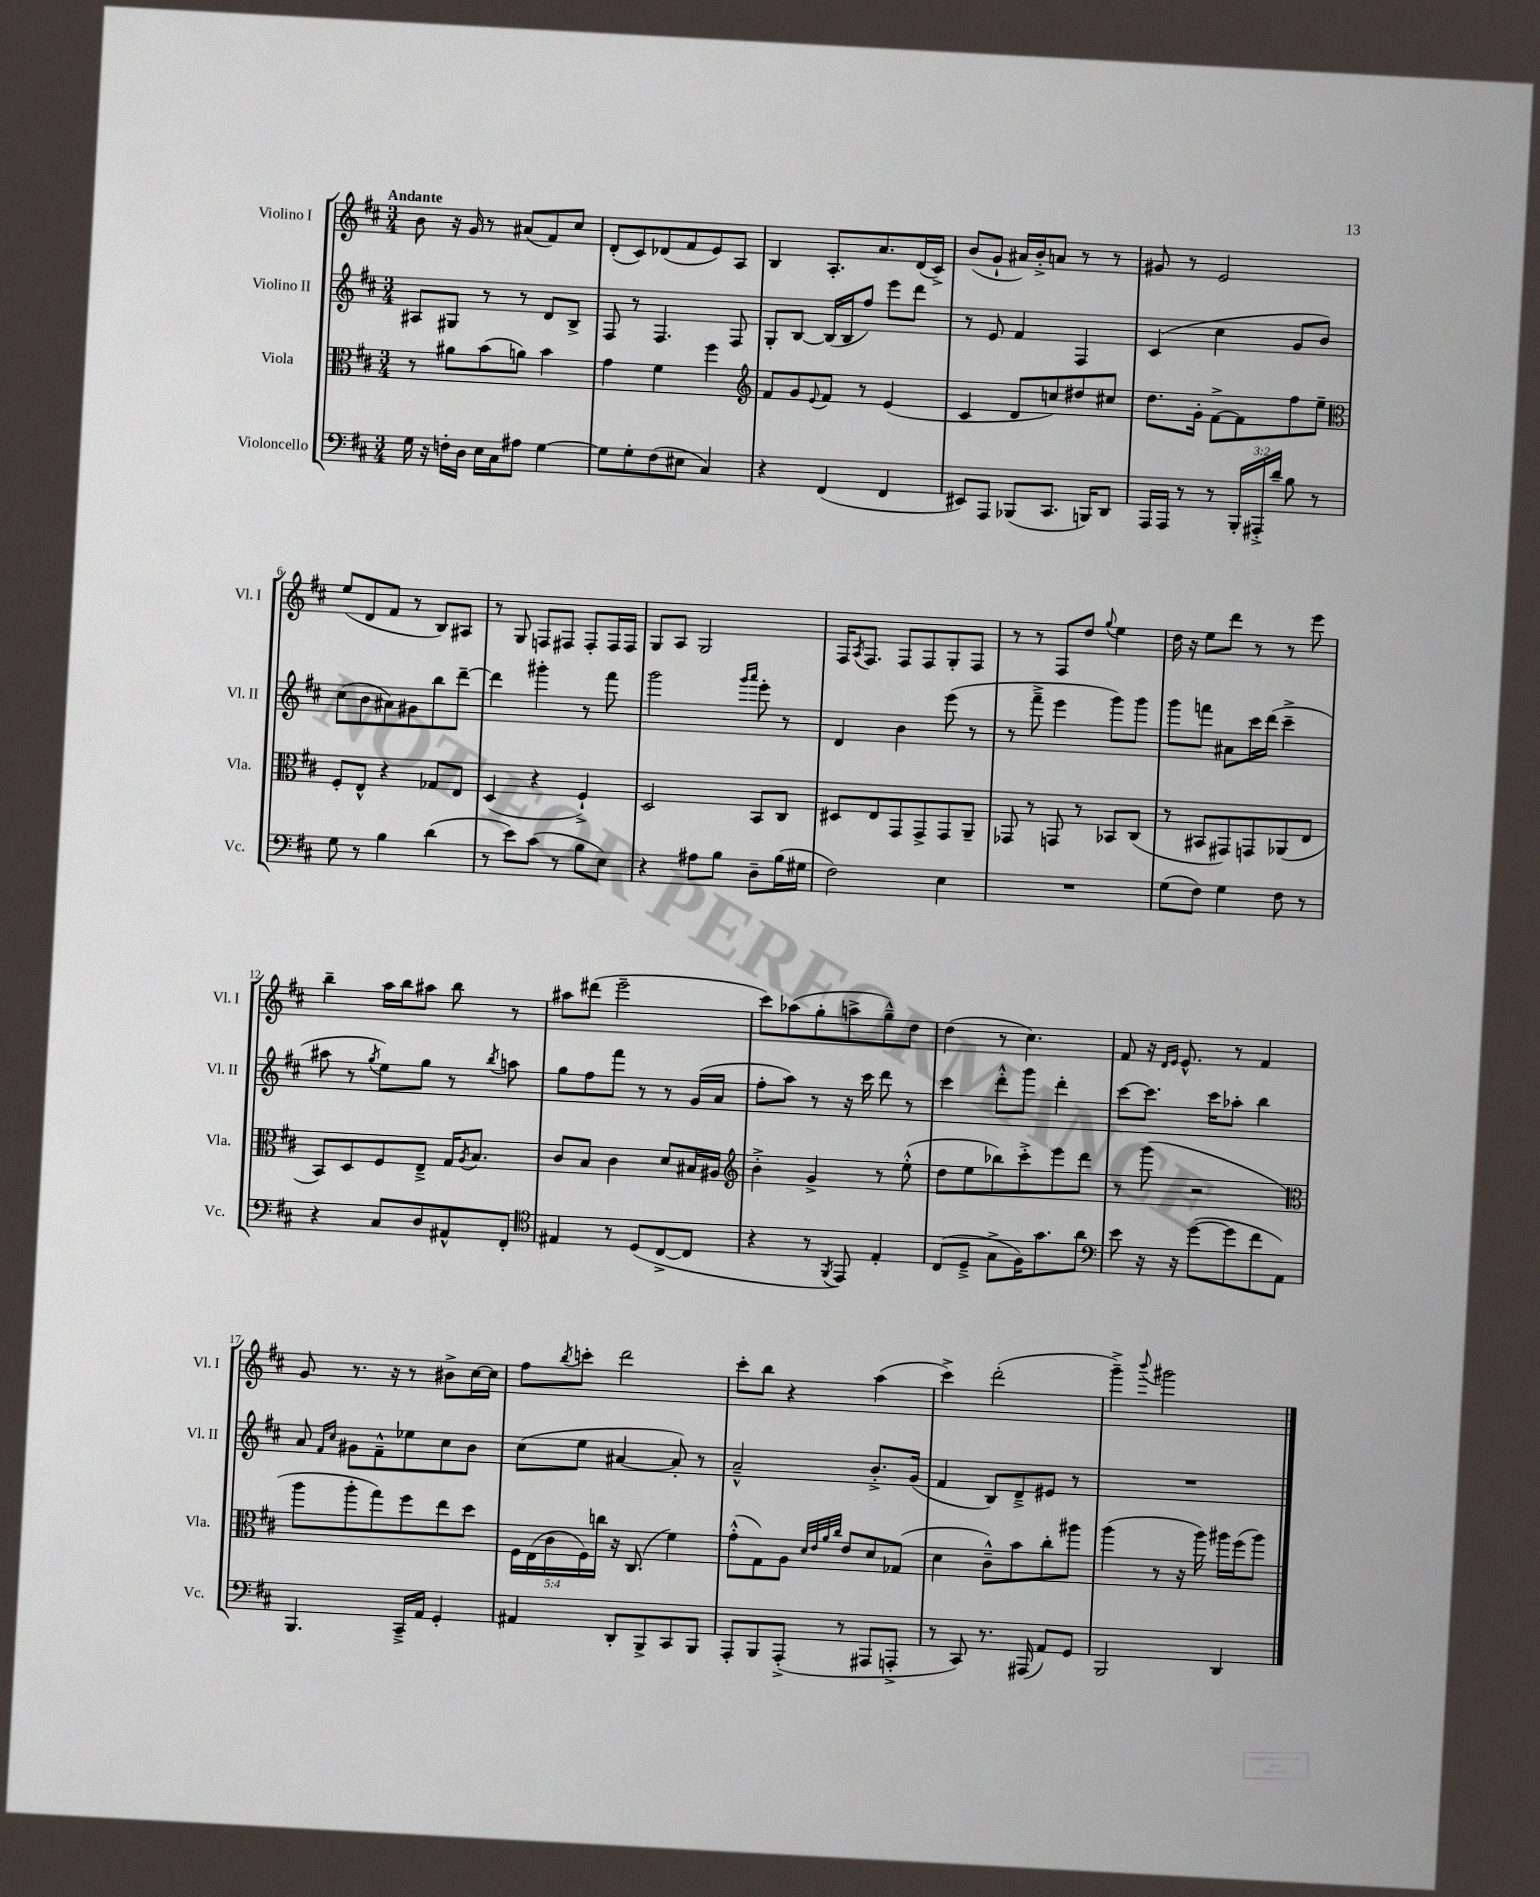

**kern	**kern	**kern	**kern
*staff4	*staff3	*staff2	*staff1
*clefF4	*clefC3	*clefG2	*clefG2
*k[f#c#]	*k[f#c#]	*k[f#c#]	*k[f#c#]
*M3/4	*M3/4	*M3/4	*M3/4
16G	8r	8A#	8b
16r	.	.	.
16F'	8a#	8G#	16r
16D	.	.	16g
16E	(8b	8r	8r
16C#	.	.	.
8A#	8a)	8r	(8a#
[4G	4b	8d	8f#)
.	.	8B^	8cc#
=	=	=	=
8G]	4g	8F#	(8d'
8G'	.	8r	8c#)
(8F#	4f#	4.F#	(8d-
8E#	.	.	8f#
4C#)	4ff#	.	8e)
.	.	8F#	8A
=	=	=	=
*	*clefG2	*	*
4r	8f#	8G'	4B
.	8g	[8B	.
.	8qqe	.	.
(4FF#	8f#	(16B]	8.A'
.	.	16B	.
.	8r	8ff#)	.
.	.	.	8.a
4FF#	(4e	8eee	.
.	.	8ddd	(16d
.	.	.	16c#^)
=	=	=	=
8EE#)	4c#	8r	(8b
8AAA	.	8e	8g`
(8BBB-	8d	4f#	16a#)
.	.	.	16b'^
8.CC#	8cc)	.	8a
.	8dd#	4F#	8r
16BBB)	.	.	.
8DD	8cc#	.	8r
=	=	=	=
16AAA	8.dd	(4c#	8g#
16AAA	.	.	.
8r	.	.	8r
.	16g'	.	.
8r	[8f#^	4cc#	2e
24BBB'	8f#]	.	.
24AAA#'^	.	.	.
24d~	.	.	.
8B	8ff#	8g	.
8r	8ee~	8b)	.
=	=	=	=
*	*clefC3	*	*
8G	8F#'	(8cc#	(8ee
8r	8E^^	8b	8d
4B	4r	8a#)	8f#
.	.	8g#	8r
(4d	8G-	8bb	8B)
.	8E	[8ddd~	8A#
=	=	=	=
8r	(4D	4ddd]	8r
8e)	.	.	8G
(8c#	4r	4ggg#'	8F
8r	.	.	8F#
8B	4F#`^)	8r	8F#'
8E)	.	8fff#	16F#
.	.	.	16F#
=	=	=	=
4r	2D	2ggg	8G
.	.	.	8A
8A#	.	.	2G
8B	.	.	.
.	.	16qqggg	.
.	.	16qqaaa	.
8D~	8BB	8eee'	.
(16B	8C#	8r	.
16G#	.	.	.
=	=	=	=
2F#)	8D#	4d	16F#
.	.	.	8qA
.	.	.	8.F#
.	8E	.	.
.	8GG	4b	8F#
.	8GG^	.	8F#
4E	8GG	(8eee	8G'
.	8AA~	8r	8F#
=	=	=	=
2.r	8GG-	8r	8r
.	8r	8fff#~^	8r
.	8GG	4eee	8F#
.	8r	.	8dd
.	.	.	8qqgg
.	8BB-	8ggg)	4ee
.	(8C#	8ggg	.
=	=	=	=
(8G	8r	8ggg	16dd
.	.	.	16r
8F#)	8BB#	8fff	8ee
4G	8GG#)	8a#	8ddd
.	8GG	16ccc#	8r
.	.	(16ddd	.
8F#	(8AA-	4ccc#~^	8r
8r	8E	.	8eee
=	=	=	=
4r	8BB)	8aa#	4bb~
.	8D	8r	.
.	.	8qgg	.
8C#	8F#	8ee)	16aa
.	.	.	16bb
8D	8E~^	8gg	8aa#
8AA#^^	16G	8r	8bb
.	8qA	.	.
.	8.B	.	.
.	.	8qbb	.
8FF#'	.	8aa	8r
=	=	=	=
*clefC4	*	*	*
4E#	8c#	8gg	8aa#
.	8B	8ff#	(8ddd#
8r	4c#	8fff#	2eee~
(8D	.	8r	.
[8C#^	8d	8r	.
8C#]	16B#	(16g	.
.	16A#	16a	.
=	=	=	=
*	*clefG2	*	*
4r	4b'^	8ff#'	8ccc#)
.	.	8aa)	(8aa-
8r	4g^	8r	8gg'
8qFF#	.	.	.
8EE)	.	16r	8aa^
.	.	16ccc#	.
4E'	8r	8ddd	8gg~^^)
.	(8ee'^^	8r	8dd
=	=	=	=
(8C#	8dd	4ccc#	(4dd
8D~^	8ee	.	.
8G^	8bb-)	8ddd'^^	8r
16F#)	8ccc#'^	8ggg	4.cc#)
8.g	.	.	.
.	8eee	4ddd'	.
8a	8ddd	.	.
=	=	=	=
*clefF4	*	*	*
8e	8r	[8ccc#	8f#
16r	(8ggg	8.ccc#]	16r
.	.	.	16qqd
.	.	.	16qqe
16r	.	.	8.e^^
([8g	2r	.	.
.	.	16ccc#	.
8g]	.	8aa-'	8r
8f#	.	4bb	4f#
8AA)	.	.	.
=	=	=	=
*	*clefC3	*	*
4.BBB	8aa	8a	8g
.	.	16qqf#	.
.	.	16qqcc#	.
.	8aa'	8g#	8.r
.	8gg)	8f#~^^	.
.	.	.	16r
16CC#~^	8ff#	8ee-	8r
16AA	.	.	.
4GG'	8ee	8cc#	8b#^
.	8dd	8b	[16cc#
.	.	.	16cc#]
=	=	=	=
4AA#	20F#	(8cc#	8ff#
.	(20E	.	.
.	20c#	.	.
.	.	.	8qbb
.	.	8ee	8ccc'
.	20F#)	.	.
.	20cc	.	.
8DD'	16r	[4a#	2ddd
.	(8.C#	.	.
8BBB^	.	.	.
8CC#	4f#)	8a#'])	.
8BBB	.	8r	.
=	=	=	=
8AAA'	(8g'^^	2a~^^	8ccc#'
8BBB	8G)	.	8bb
(8AAA'^	8A	.	4r
.	32qqd	.	.
.	32qqe	.	.
.	32qqa	.	.
.	32qqcc#	.	.
8r	8e	.	.
8AAA#	8d	8.b'^	(4aa
8AAA'^	(8G-	.	.
.	.	(16g	.
=	=	=	=
8r	4d	4f#	4ccc#^)
8CC#)	.	.	.
8.r	8c#~^^)	8B)	(2ddd'
.	8b	8d~^	.
(16AAA#	.	.	.
8AA)	8cc#'	8e#	.
8GG	8aa#	8r	.
=	=	=	=
2BBB	(4aa	2.r	4ggg~^)
.	.	.	8qqbbb
.	8r	.	2ggg#
.	16r	.	.
.	16aa)	.	.
4DD	16aa#	.	.
.	(16ff#	.	.
.	8aa#)	.	.
==	==	==	==
*-	*-	*-	*-
